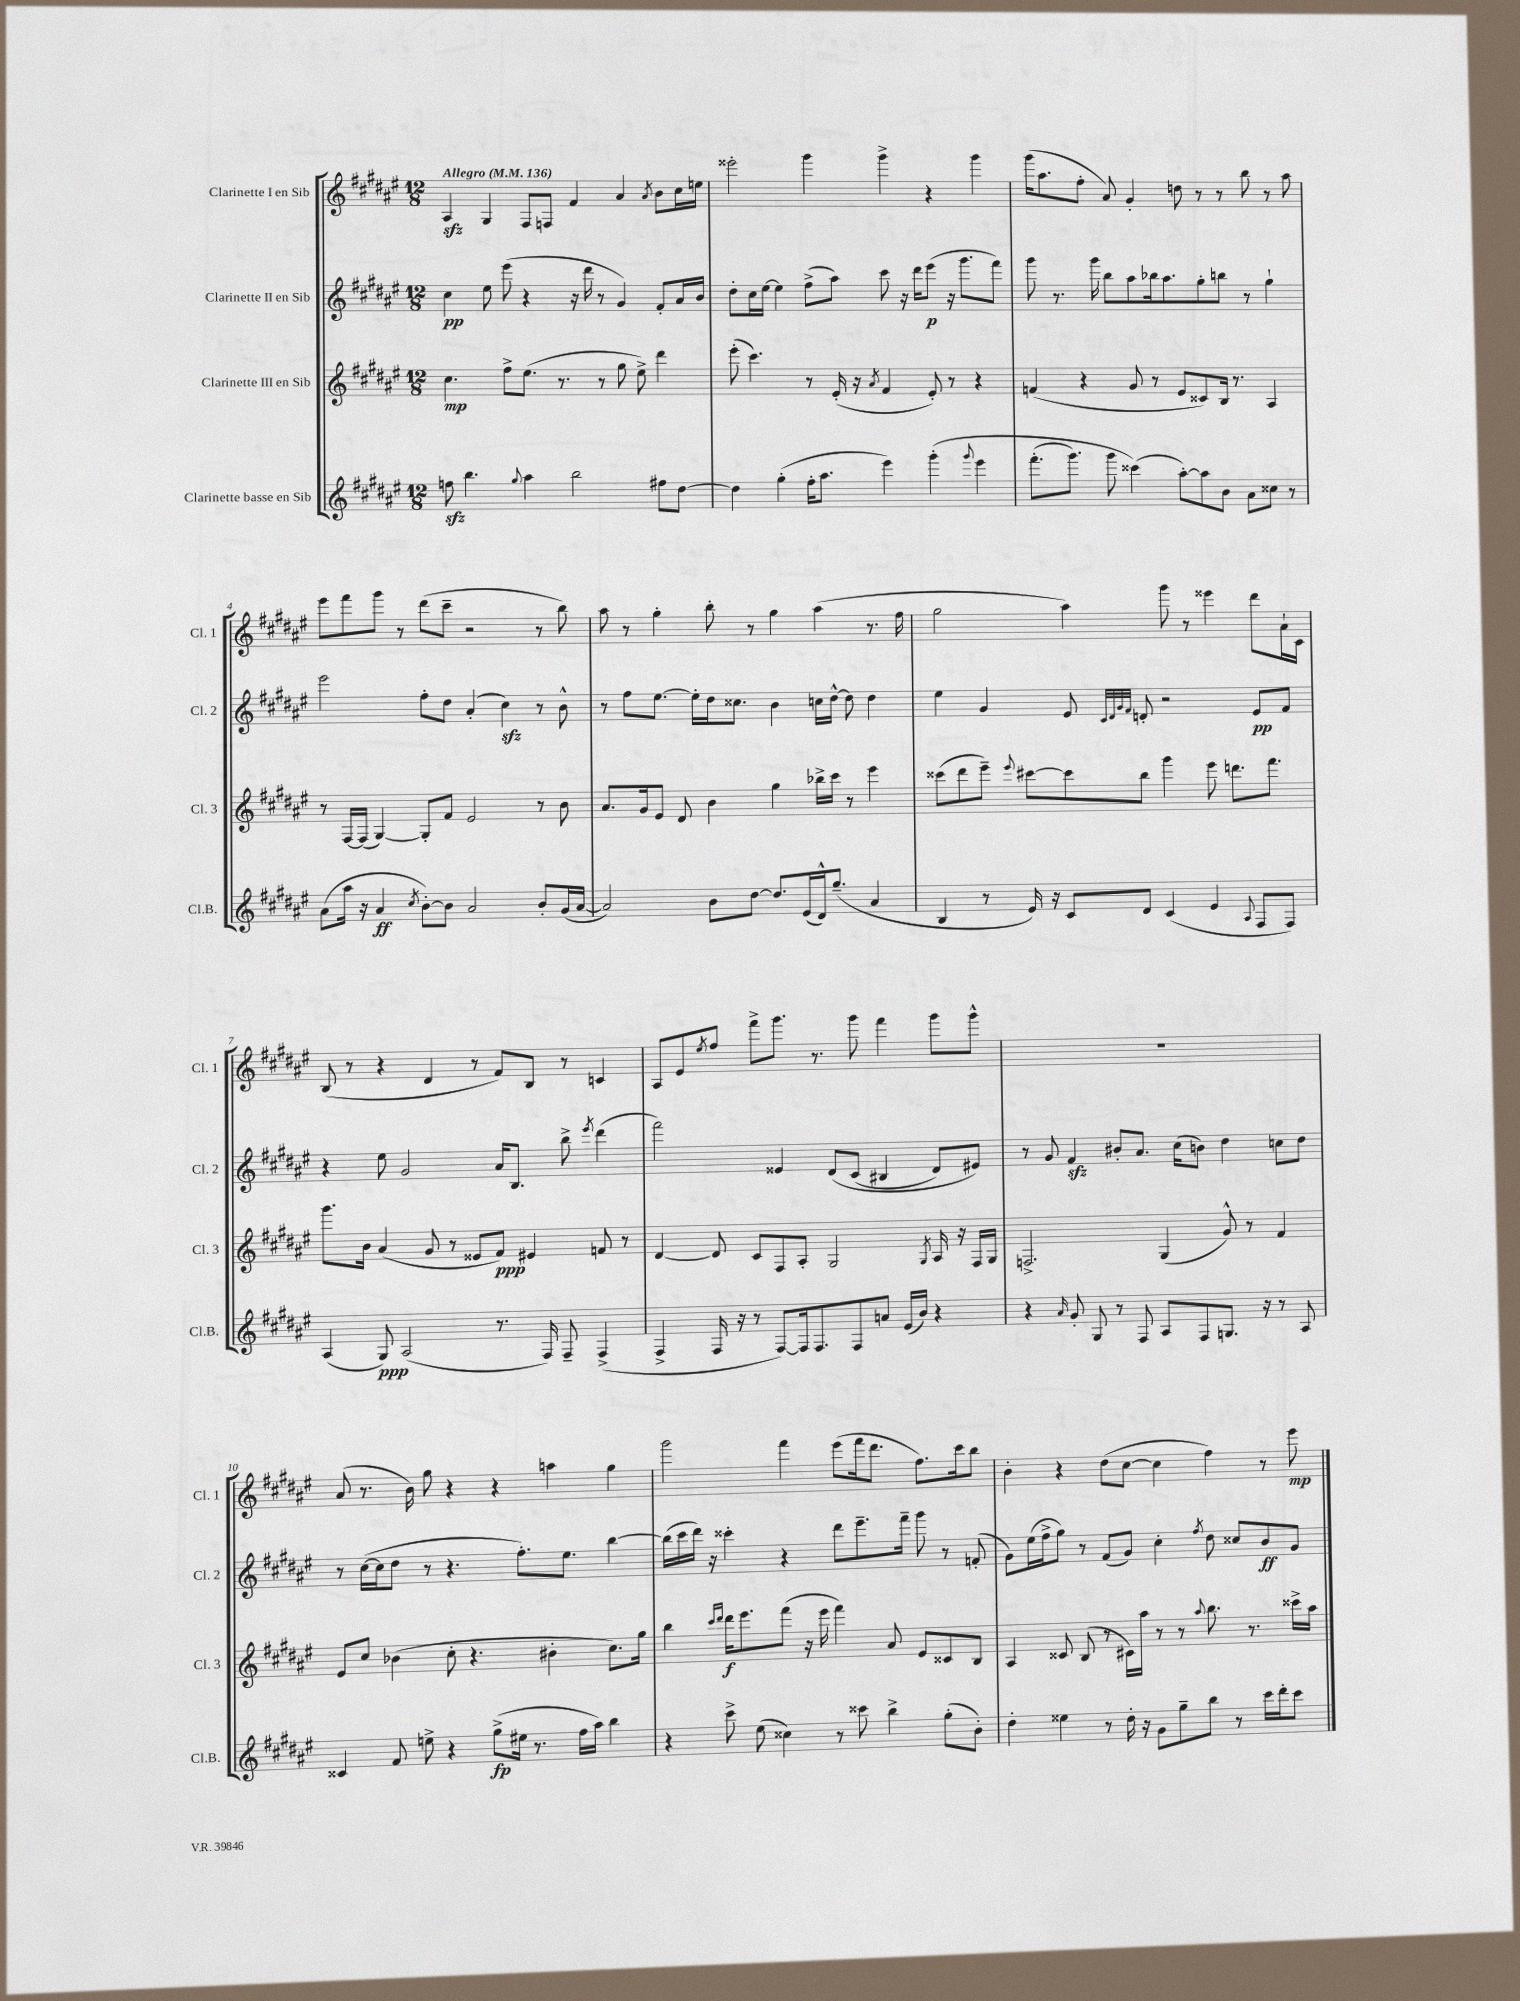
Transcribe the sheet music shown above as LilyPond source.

<<
\new StaffGroup <<
\new Staff = "s0" \with { instrumentName = "Clarinette I en Sib" shortInstrumentName = "Cl. 1" } {
    \clef treble \key fis \major \numericTimeSignature \time 12/8 \tempo "Allegro" 4 = 136
    ais4\sfz gis4 fis8 f8 fis'4 ais'4 \acciaccatura { ais'8 } b'8 cis''16 e''16 |
    eisis'''2-. gis'''4 gis'''4-> r4 gis'''4 |
    gis'''16( ais''8. fis''8-. ais'8) gis'4-. d''8 r8 r8 b''8 r8 ais''8 |
    eis'''8 fis'''8 gis'''8 r8 dis'''8( cis'''8-- r2 r8 b''8) |
    ais''8 r8 gis''4-. b''8-. r8 gis''4 ais''4( r8. fis''16 |
    gis''2 ais''4) gis'''8 r8 eisis'''4 dis'''8 ais'16-! cis'16 |
    b8( r8 r4 dis'4 r8 fis'8) b8 r8 c'4 |
    ais8 eis'8 \acciaccatura { eis''8 } fis''8 fis'''8-> gis'''8. r8. gis'''8 fis'''4 gis'''8 gis'''8-^ |
    R1. |
    ais'8( r8. b'16) gis''8 r4 r4 a''4 gis''4 |
    gis'''2 fis'''4 eis'''8( fis'''16 dis'''8. fis''8.) cis'''16 b''8 |
    b'4-. r4 dis''8( cis''8~ cis''4 fis''4) r8 eis'''8\mp \bar "|." |
}
\new Staff = "s1" \with { instrumentName = "Clarinette II en Sib" shortInstrumentName = "Cl. 2" } {
    \clef treble \key fis \major \numericTimeSignature \time 12/8
    cis''4\pp eis''8 eis'''8( r4 r16 dis'''16 r8 gis'4) fis'8-. ais'16 b'16 |
    dis''8-. cis''16 eis''16~ eis''4 fis''8->( ais''8) cis'''8 r16 dis'''16 eis'''8\p( r16 gis'''8. fis'''8) |
    gis'''8 r8. gis'''16 b''8 ais''8 bes''16 ais''8. gis''8-. b''8 r8 gis''4-! |
    eis'''2 fis''8-. dis''8 ais'4-.( cis''4\sfz) r8 b'8-^ |
    r8 fis''8 eis''8.~ eis''16-. dis''16 cisis''8. b'4 c''16 dis''16~-^ dis''8 dis''4 |
    eis''4 gis'4 eis'8 \grace { cis'32 dis'32 gis'32 fis'32 } d'8-. r2 eis'8\pp fis'8 |
    r4 eis''8 gis'2 ais'16 b8. b''8-> \acciaccatura { eis'''8 } dis'''4( |
    fis'''2) eisis'4 dis'8\( cis'8( bis4 dis'8) eis'8\) |
    r8 gis'8 fis'4\sfz bis'8-. ais'8. cis''16( b'8) dis''4 c''8 dis''8 |
    r8 cis''16~( cis''16 dis''8 r8 r4. fis''8.-.) eis''8. b''4~ |
    b''16( cis'''16 dis'''16) r16 cisis'''4-. r4 dis'''8 eis'''8.-- fis'''16-- gis'''8 r8 f'8-.( |
    gis'8) eis''16( fis''16-> gis''8) r8 fis'8( gis'8) cis''4-. \acciaccatura { fis''8 } dis''8 cisis''8 b'8\ff gis'8 \bar "|." |
}
\new Staff = "s2" \with { instrumentName = "Clarinette III en Sib" shortInstrumentName = "Cl. 3" } {
    \clef treble \key fis \major \numericTimeSignature \time 12/8
    cis''4.\mp fis''8-> eis''8.( r8. r8 gis''8 eis''8->) dis'''4 |
    eis'''8-.( cis'''4.) r8 eis'16-.( r16 \acciaccatura { ais'8 } fis'4 eis'8-.) r8 r4 |
    f'4( r4 gis'8 r8 eis'8 cisis'8) b16 r8. ais4 |
    r8 fis16~ fis16( gis4~) gis8-. fis'8 eis'2 r8 b'8 |
    ais'8. gis'16 eis'8 dis'8 b'4 gis''4 bes''16-> cis'''16 r8 eis'''4 |
    cisis'''8( dis'''8 eis'''8--) \appoggiatura { eis'''8 } cis'''8~ cis'''8 b''8 gis'''4 eis'''8 d'''8. fis'''8. |
    gis'''8. b'16 ais'4( gis'8 r8 eisis'8 fis'8\ppp) eis'4 f'8 r8 |
    dis'4~ dis'8 cis'8 fis8 ais8-. gis2 \acciaccatura { gis8 } ais16 r16 fis16 gis16 |
    f2.-> gis4( gis'8-^) r8 fis'4 |
    eis'8 cis''8 bes'4( cis''8-. r4. bis'4-. cis''8.) gis''16 |
    b''4 \grace { cis'''16 dis'''16 } dis'''16\f eis'''8. fis'''8( r16 eis'''16 fis'''4) ais'8 eis'8 cisis'8 b8 |
    ais4 cisis'8 b8( r8 cis'16) ais''16 r8 r8 \appoggiatura { ais''8 } b''8. r8. cisis'''16-> ais''16 \bar "|." |
}
\new Staff = "s3" \with { instrumentName = "Clarinette basse en Sib" shortInstrumentName = "Cl.B." } {
    \clef treble \key fis \major \numericTimeSignature \time 12/8
    f''8\sfz b''4. \appoggiatura { gis''8 } ais''4 b''2 fis''8 dis''8~ |
    dis''4 gis''4-.( fis''16-. ais''8. eis'''4) gis'''4-.\( \appoggiatura { gis'''8 } eis'''4 |
    fis'''8.-.( gis'''8.) gis'''8 cisis'''4(\) ais''8~-.) ais''8 b'8 ais'8 cisis''8 r8 |
    ais'8( ais''16 r16 ais'4\ff \acciaccatura { cis''8 } b'8~-.) b'8 ais'2 b'8-. gis'16( ais'16~ |
    ais'2) b'8 dis''8~ dis''8. eis'16( dis'16-^) gis''8.--( ais'4 |
    b4 r8 eis'16) r16 cis'8 dis'8 cis'4( eis'4 \appoggiatura { ais8 } fis8 fis8) |
    ais4( gis8\ppp) ais2( r8. fis16) fis8-- fis4->( |
    fis4-> fis16 r16 r8 fis8~) fis16 fis8. fis8 a'8 eis'16( b'16) r4 |
    r4 \grace { ais'16 } gis'8-. gis8 r8 fis8 ais8 fis8 g8. r16 r8 ais8 |
    cisis'4 fis'8 e''8-> r4 gis''8->\fp( eis''16 r8. fis''16 ais''16) b''4 |
    r4 cis'''8-> eis''8( cisis''4) r8 cisis'''8 b''4-> gis''8-.( b'8-.) |
    dis''4-. eisis''4 r8 dis''16-. r16 gis'8 gis''8-- b''8 r8 cis'''16 dis'''16-. cis'''8 \bar "|." |
}
>>
>>
